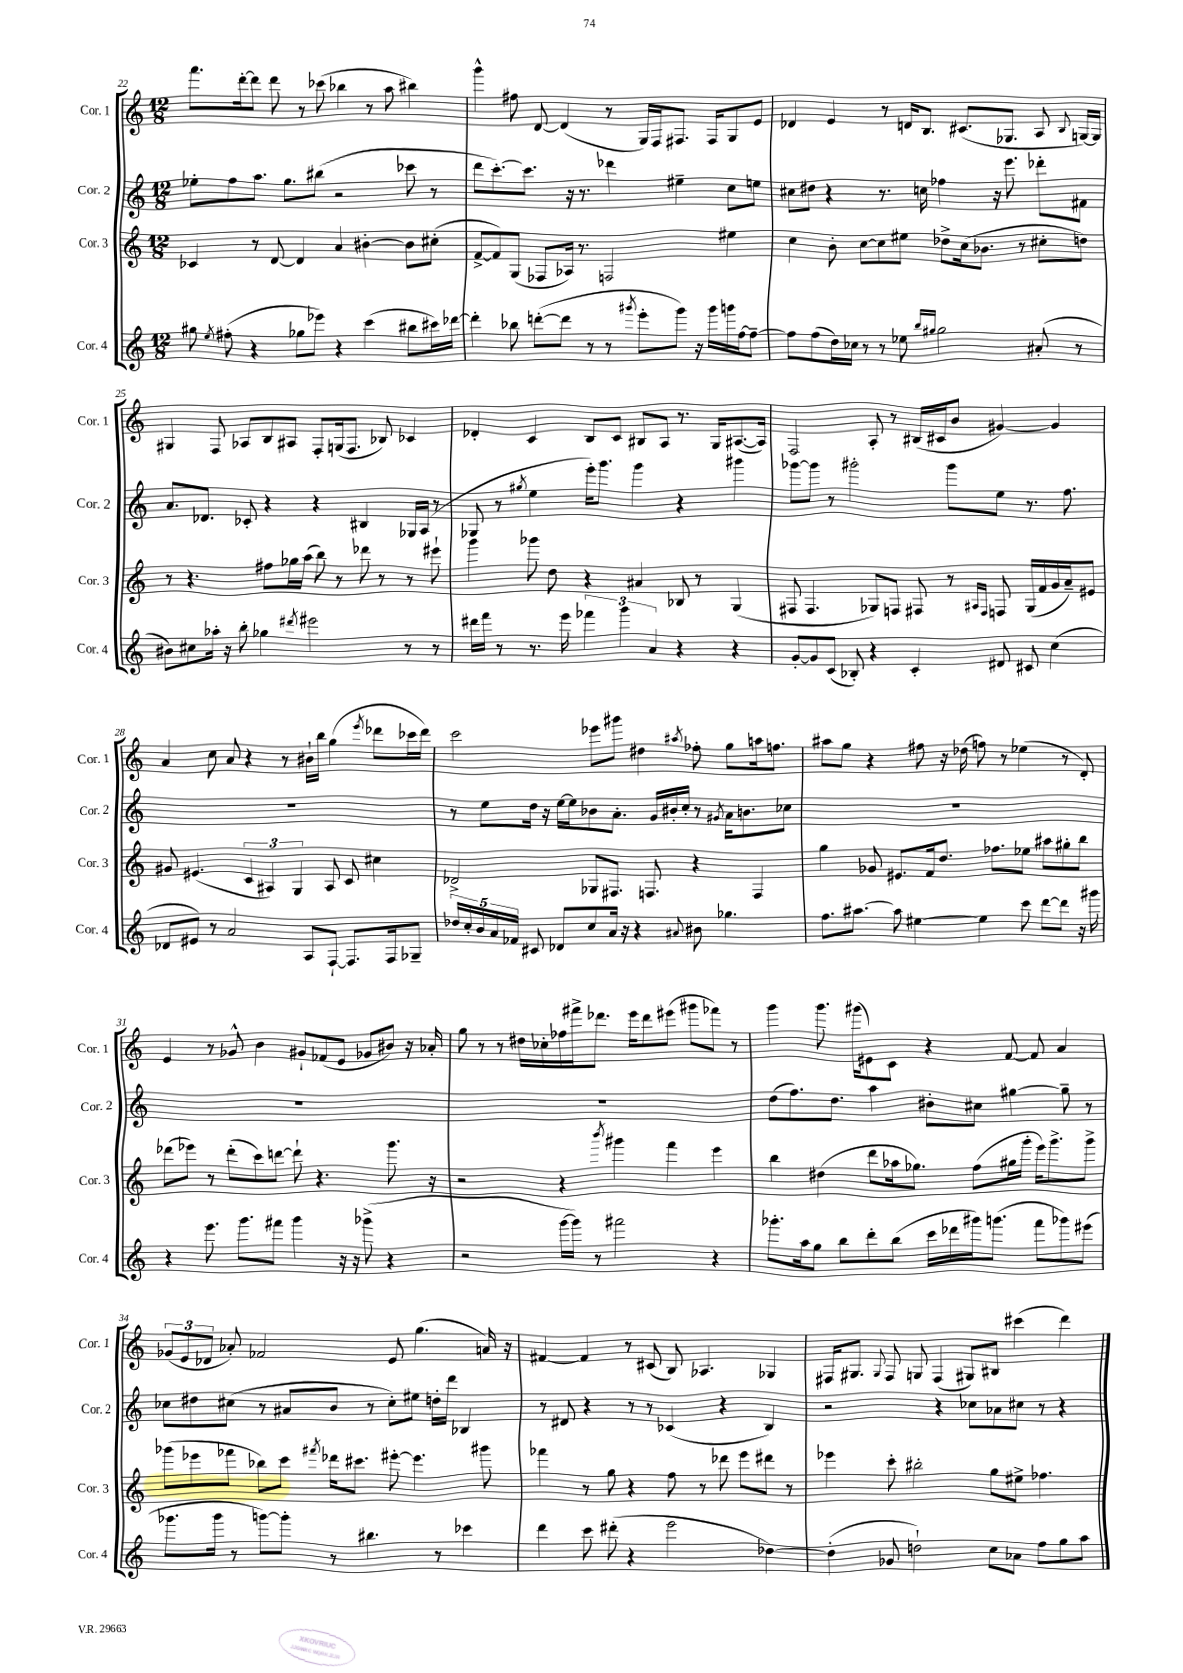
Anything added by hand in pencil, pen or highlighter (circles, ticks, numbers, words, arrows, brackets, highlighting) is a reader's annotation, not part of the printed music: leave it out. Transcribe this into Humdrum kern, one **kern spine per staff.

**kern	**kern	**kern	**kern
*staff4	*staff3	*staff2	*staff1
*clefG2	*clefG2	*clefG2	*clefG2
*k[]	*k[]	*k[]	*k[]
*M12/8	*M12/8	*M12/8	*M12/8
8gg#	4c-	8ee-'	8.fff
8qee	.	.	.
(8ff#'	.	8ff	.
.	.	.	[16ddd'
4r	8r	8.aa	8ddd]
.	[8d	.	8ddd
.	.	8.gg	.
8gg-	4d]	.	8r
8eee-)	.	(8bb#	(8ccc-
4r	4a	2r	4bb-
(4ccc	[4b#'	.	8r
.	.	.	8aa
8bb#	8b#]	8ccc-	4bb#)
16ccc#)	(8cc#'	8r	.
[16ddd-	.	.	.
=	=	=	=
4ddd-']	[8f^	8ddd	4ggg^^
.	8f])	[8.ccc')	.
8bb-	(8G	.	8ff#
.	.	8.ccc]	.
([8ddd'	8F-	.	[8d
8ddd]	16A-)	16r	(4d]
.	8.r	8.r	.
8r	.	.	.
8r	2F	4ddd-	8r
8qggg#	.	.	.
8eee'	.	.	16G)
.	.	.	16F
8ggg#)	.	4ee#~	8.F#
16r	.	.	.
16ggg#	.	.	16F#
16ggg	4ee#	8cc	8G
[16ff	.	.	.
8ff~_	.	8ee	8e
=	=	=	=
8ff]	4cc	8cc#	4d-
(8ff	.	8dd#	.
16dd)	8b'	4r	4e
16cc-	.	.	.
8r	[8cc	.	.
8r	8cc]	8.r	8r
8ee-	8ee#	.	16d
.	.	16cc	8.B
16qqbb	.	.	.
16qqgg#	.	.	.
2gg#	8dd-^	4ff-	.
.	(16cc	.	(8.c#
.	8.b-	.	.
.	.	16r	.
.	.	8.eee	8.G-
.	8r	.	.
(8a#'	8cc#'	8ddd-'	8A
.	.	.	8qqB
8r	8dd)	8f#	[16G)
.	.	.	16G]
=	=	=	=
8b#)	8r	8.a	4G#
8cc#	4.r	.	.
.	.	8.d-	.
16aa-'	.	.	8F
16r	.	.	.
8bb'	.	8c-'	8A-
4gg-	8ff#	4r	8B
.	16gg-	.	8A#
.	(16aa	.	.
8qddd#	.	.	.
2eee#	8bb)	4r	8F'
.	8r	.	(16G
.	.	.	8.F
.	8ddd-	4B#	.
.	8r	.	8B-)
8r	8r	16G-	4c-
.	.	(16A	.
8r	8eee#`	8r	.
=	=	=	=
16ddd#	4ggg	8G-	4d-'
16fff	.	.	.
8r	.	8r	.
.	.	8qgg#	.
8.r	8ggg-	4ee	4c
.	8dd	.	.
16eee	.	.	.
6fff-	4r	16eee')	8B
.	.	8.ggg	.
.	.	.	8c
6ggg	.	.	.
.	4a#	4ggg	8B#
6a	.	.	.
.	.	.	8A
4r	8B-	4r	8.r
.	8r	.	.
.	.	.	16G
4r	(4G	4ggg#	([8.A#
.	.	.	16A#])
=	=	=	=
[8g'	8F#	[8ggg-	2F
8g]	4.F#	8ggg-]	.
(8c	.	8r	.
8B-')	.	2ggg#'	.
4r	8G-)	.	8A'
.	8F	.	8r
4c'	8F#	.	(16B#
.	.	.	16c#
.	8r	8ggg#	8b
.	16qqA#	.	.
.	16qqF#	.	.
8d#	8F	8ee	[4g#)
8c#	(16G-	8.r	.
.	16f	.	.
(4cc	16g	.	4g#]
.	16a~)	8.ff	.
.	8e#	.	.
=	=	=	=
8d-	8g#	1.r	4a
8e#)	(4.e#	.	.
8r	.	.	8cc
2a	.	.	8a
.	6c	.	4r
.	6A#)	.	.
.	.	.	8r
.	6G	.	.
8A	.	.	16b#`
.	.	.	16bb
[8F`	8A#	.	(4gg
8.F]	8c	.	.
.	.	.	8qeee
.	4cc#	.	8ddd-
16F	.	.	.
8G-~	.	.	16ccc-
.	.	.	16ddd-)
=	=	=	=
20dd-	2d-^	8r	2ccc
20cc'	.	.	.
20b	.	.	.
.	.	8ee	.
20a	.	.	.
20f-	.	.	.
8c#	.	16dd	.
.	.	16r	.
8d-	.	[16ee	.
.	.	16ee]	.
8cc	8G-	8b-	8eee-
16a	8.F#	8.a'	8ggg#
16r	.	.	.
4r	.	.	4dd#
.	8.F	16g	.
.	.	16b#'	.
.	.	16cc'	.
8qqa#	.	.	8qaa#
8b#	4r	8r	8ff-'
.	.	8qg#	.
4.gg-	.	16a	8gg
.	.	8.b	.
.	4F	.	16aa
.	.	.	8.ff
.	.	8cc-	.
=	=	=	=
8.ff	4gg	1.r	8aa#
.	.	.	8gg
[8.aa#	.	.	.
.	8g-	.	4r
8aa#]	8.e#	.	.
[4ee#	.	.	8ff#
.	16f	.	.
.	8.dd	.	16r
.	.	.	(16dd-
4ee#]	.	.	8ff)
.	8.ff-	.	.
.	.	.	8r
8ccc	8ee-	.	(4ee-
[8ddd	8aa#	.	.
8ddd]	8gg#'	.	8r
16r	8bb	.	8d')
16ggg#	.	.	.
=	=	=	=
4r	(8ddd-	1.r	4e
.	8eee-)	.	.
8.eee	8r	.	8r
.	(8ddd-'	.	8g-^^
8.ggg	.	.	.
.	8ccc)	.	4b
8fff#	[8ddd	.	.
4ggg	8ddd`]	.	8g#`
.	4.r	.	(8f-
16r	.	.	8e
16r	.	.	.
(8ggg-^	.	.	8g-
4r	8.ggg	.	8b#)
.	.	.	16r
.	16r	.	16a-'
=	=	=	=
2r	2r	1.r	8gg
.	.	.	8r
.	.	.	8r
.	.	.	16dd#
.	.	.	16cc-'
[16ggg	4r	.	16ff-
16ggg])	.	.	16fff#^
8r	.	.	8.ddd-
.	8qbbb	.	.
2fff#	4ggg#	.	.
.	.	.	16eee
.	.	.	8ddd-
.	4fff	.	(8eee#
.	.	.	8ggg#
4r	4eee	.	8fff-)
.	.	.	8r
=	=	=	=
8.ggg-'	4bb	(8dd	4ggg
.	.	8.ff)	.
16aa	.	.	.
8gg	(4dd#	.	8.ggg
.	.	8.dd	.
8bb	.	.	.
.	.	.	(16ggg#
8ddd'	8ddd	4aa	8e#)
(8bb	16aa-	.	8c
.	8.gg-)	.	.
16ccc	.	8b#'	4r
16ddd-	.	.	.
16ggg#)	(8ff	8cc#	.
(8.ggg	.	.	.
.	16gg#	[4gg#	[8f
.	16ggg'	.	.
8fff	16eee)	.	8f]
.	8.ggg^	.	.
8ggg-)	.	8gg#~]	4a
(8eee#	8ggg^	8r	.
=	=	=	=
8.ggg-	(8ggg-	8cc-	(12g-
.	.	.	12e
.	8eee-	8dd#	.
.	.	.	12d-
16ggg-	.	.	.
8r	8fff-	(8cc#	8a-')
[8ggg)	8bb-)	8r	2f-
8ggg']	8ccc	8a#	.
.	8qfff#	.	.
8r	16ddd-	8b	.
.	8.ccc#	.	.
4.bb#	.	8r	.
.	[8eee#'	8cc#')	8e
.	4.eee#]	8ee#	(4.gg
8r	.	16dd'	.
.	.	16ddd	.
4ccc-	.	4B-	.
.	8ggg#	.	16a)
.	.	.	16r
=	=	=	=
4ddd	4fff-	8r	[4f#
.	.	8d#	.
8ccc	8r	4r	4f#]
(8ddd#'	8gg	.	.
4r	4r	8r	8r
.	.	8r	(8c#
2eee	8ff	(4c-	8B)
.	8r	.	4.A-
.	8ddd-	4r	.
.	8eee	.	.
[4dd-)	8ddd#	4B)	4G-
.	8r	.	.
=	=	=	=
(4dd-']	4eee-	2r	16F#
.	.	.	8.G#
.	.	.	8qqG#
8g-	8ccc'	.	8F#
2dd`)	2bb#'	.	8G
.	.	4r	(4F#
.	.	8cc-	8G#)
8cc	8gg	8a-	8B#
8a-	8ee#^	8cc#	(4ccc#
8ff	4.ff-	8r	.
8gg	.	4r	4ddd)
8aa	.	.	.
==	==	==	==
*-	*-	*-	*-
